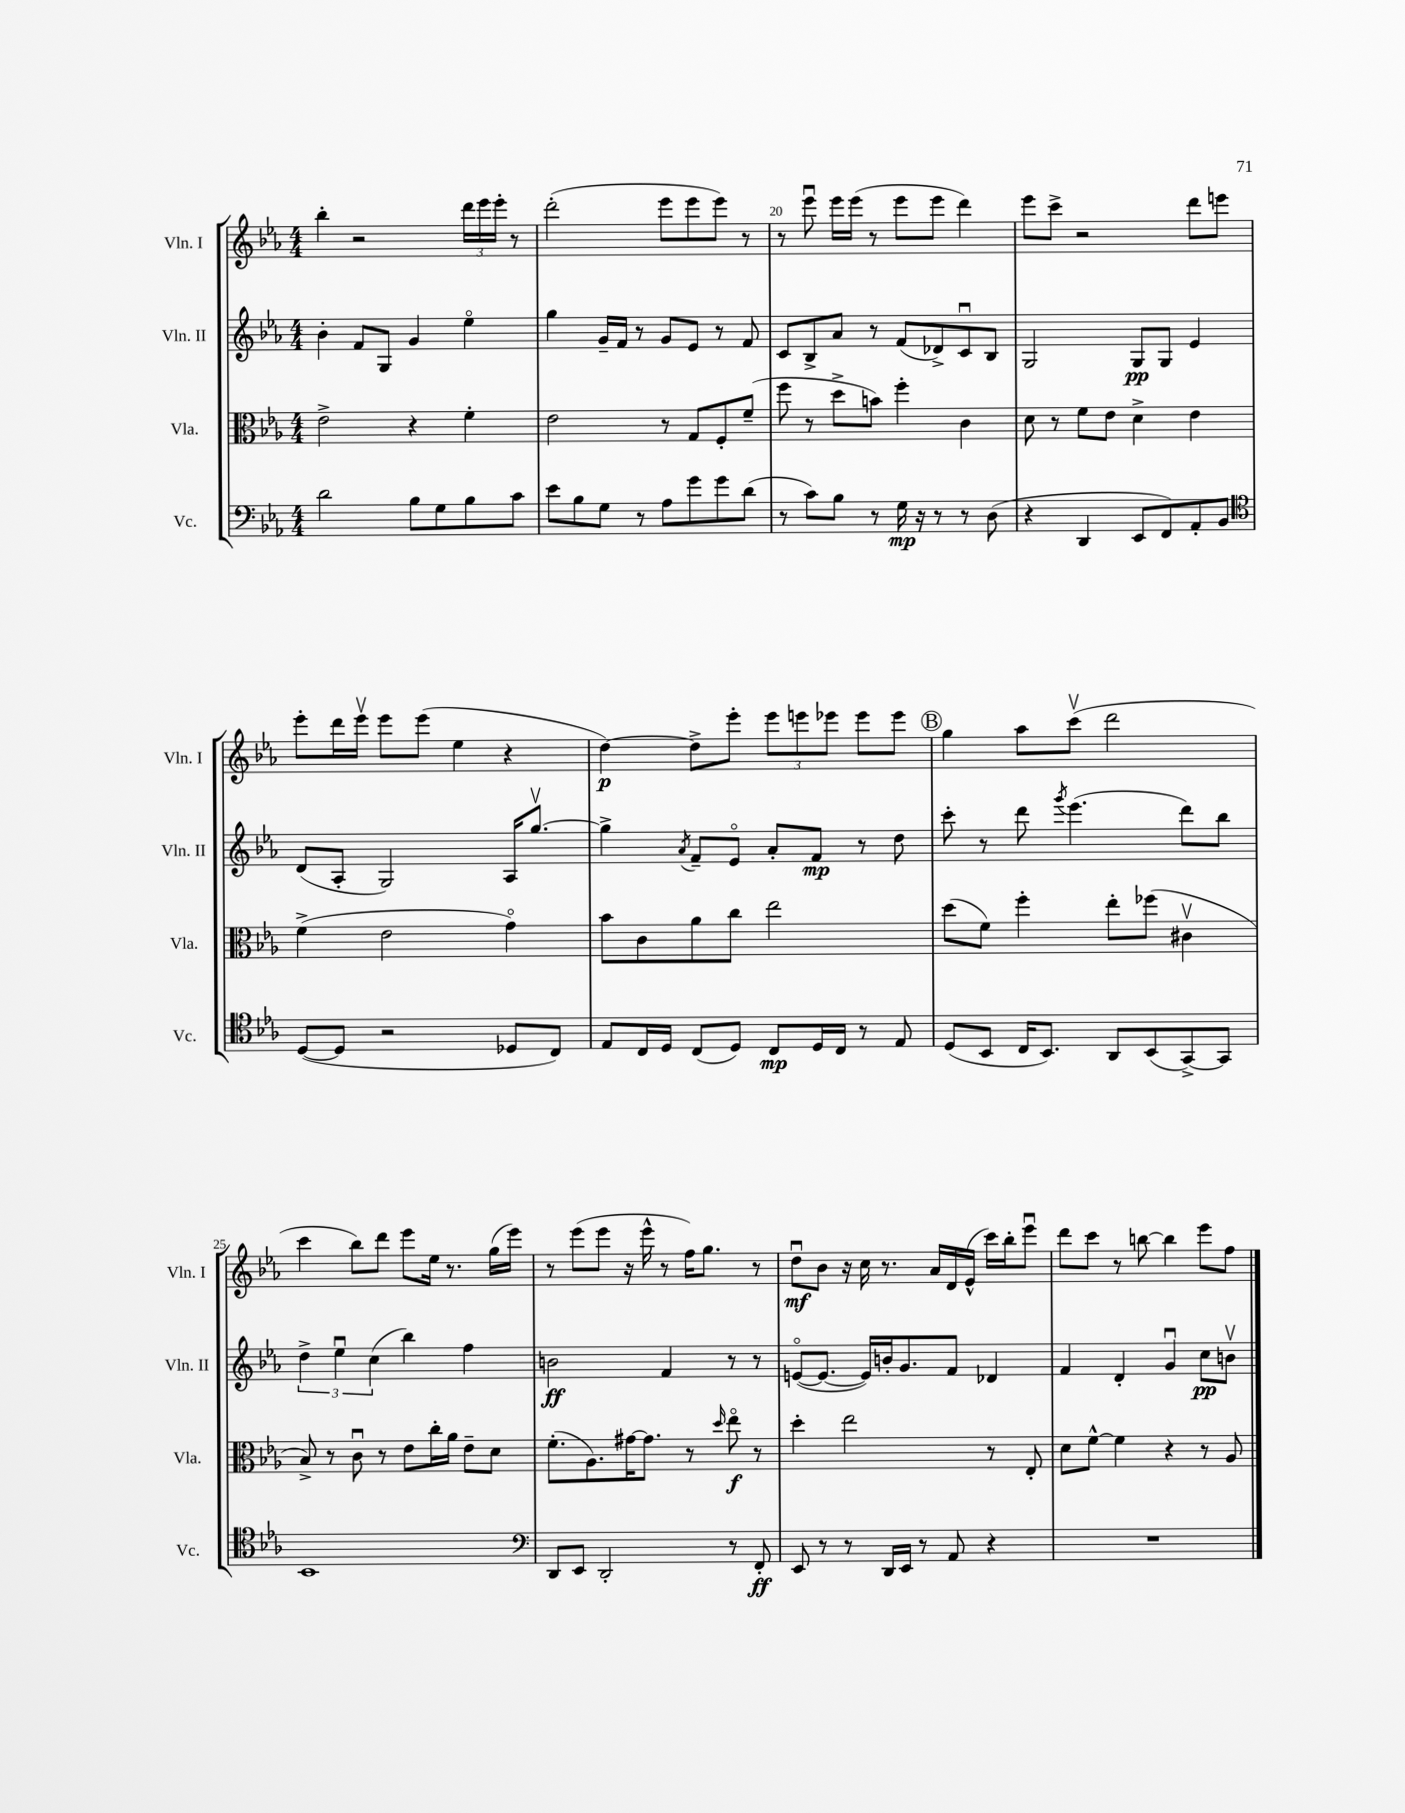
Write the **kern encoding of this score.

**kern	**kern	**kern	**kern
*staff4	*staff3	*staff2	*staff1
*clefF4	*clefC3	*clefG2	*clefG2
*k[b-e-a-]	*k[b-e-a-]	*k[b-e-a-]	*k[b-e-a-]
*M4/4	*M4/4	*M4/4	*M4/4
2d\	2e-^\	4b-'\	4bb-'\
.	.	8f/L	2r
.	.	8G/J	.
8B-\L	4r	4g/	.
8G\	.	.	.
8B-\	4f'\	4ee-o\	24ddd\LL
.	.	.	24eee-\
.	.	.	24eee-'\JJ
8c\J	.	.	8r
=	=	=	=
8e-\L	2e-\	4gg\	(2ddd'\
8B-\	.	.	.
8G\J	.	16g~/LL	.
.	.	16f/JJ	.
8r	.	8r	.
8A-\L	8r	8g/L	8eee-\L
8g\	8G/L	8e-/J	8eee-\
8g\	8F'/	8r	8eee-\J)
(8d\J	(8f~/J	8f/	8r
=	=	=	=
8r	8ff\	8c/L	8r
8c\L)	8r	8B-^/	8eee-u\
8B-\J	8dd^\L	8a-/J	16eee-\LL
.	.	.	(16eee-\JJ
8r	8b\J)	8r	8r
16G\	4ff'\	(8f/L	8eee-\L
16r	.	.	.
8r	.	8d-^/)	8eee-\J
8r	4c\	8cu/	4ddd\)
(8D\	.	8B-/J	.
=	=	=	=
4r	8d\	2G/	8eee-\L
.	8r	.	8ccc^\J
4DD/	8f\L	.	2r
.	8e-\J	.	.
8EE-/L	4d^\	8G/L	.
8FF/)	.	8G/J	.
8AA-'/	4e-\	4e-/	8ddd\L
8BB-/J	.	.	8eee\J
=	=	=	=
*clefC4	*	*	*
([8D/L	(4f^\	(8d/L	8eee-'\L
8D/]J	.	8A-'/J	16ddd\L
.	.	.	16eee-v\JJ
2r	2e-\	2G/)	8eee-\L
.	.	.	(8eee-\J
.	.	.	4ee-\
8D-/L	4go\)	16A-/LK	4r
.	.	[8.ggv/J	.
8C/J)	.	.	.
=	=	=	=
8E-/L	8b-\L	4gg^\]	[4dd\)
16C/L	8c\	.	.
16D/JJ	.	.	.
.	.	8qa-/	.
(8C/L	8a-\	8f~/L	8dd^\]L
8D/J)	8cc\J	8e-o/J	8eee-'\J
8C/L	2ee-\	8a-'/L	12eee-\L
.	.	.	12eee\
16D/L	.	8f/J	.
.	.	.	12eee-\J
16C/JJ	.	.	.
8r	.	8r	8eee-\L
8E-/	.	8dd\	8eee-\J
=	=	=	=
(8D/L	(8dd\L	8ccc'\	4gg\
8BB-/J	8f\J)	8r	.
16C/LK	4ff'\	8ddd\	8aa-\L
8.BB-/J)	.	.	.
.	.	8qggg/	.
.	.	(4.eee-\	(8cccv\J
8AA-/L	8ee-'\L	.	2ddd\
(8BB-/	(8ff-\J	.	.
[8GG^/)	4c#v\	8ddd\L)	.
8GG/]J	.	8bb-\J	.
=	=	=	=
1BB-	8B-^/)	6dd^\	4ccc\
.	8r	.	.
.	.	6ee-u\	.
.	8cu\	.	8bb-\L)
.	.	(6cc\	.
.	8r	.	8ddd\J
.	8e-\L	4bb-\)	8eee-\L
.	16cc'\L	.	16ee-\Jk
.	16a-\JJ	.	8.r
.	8e-~\L	4ff\	.
.	8d\J	.	(16gg\LL
.	.	.	16eee-\JJ)
=	=	=	=
*clefF4	*	*	*
8DD/L	(8.f'\L	2b\	8r
8EE-/J	.	.	(8eee-\L
.	8.A-\)	.	.
2DD'/	.	.	8eee-\J
.	[16g#\K	.	16r
.	8.g#\]J	.	16eee-^^\
.	.	4f/	8r
.	8r	.	16ff\LK)
.	.	.	8.gg\J
.	16qqdd/	.	.
8r	8ee-o\	8r	.
8FF'/	8r	8r	8r
=	=	=	=
8EE-/	4dd'\	([8eo/L	8ddu\L
8r	.	8.e/_J	8b-\J
8r	2ee-\	.	16r
.	.	16e/]LL)	16cc\
16DD/LL	.	16b'/J	8.r
16EE-/JJ	.	8.g/	.
8r	.	.	.
.	.	.	16a-/LL
8AA-/	.	8f/J	16d/
.	.	.	(16e-^^/JJ
4r	8r	4d-/	16ccc\LL)
.	.	.	16bb-'\J
.	8E-'/	.	8eee-u\J
=	=	=	=
1r	8d\L	4f/	8ddd\L
.	[8f^^\J	.	8ccc\J
.	4f\]	4d'/	8r
.	.	.	[8bb\
.	4r	4gu/	4bb\]
.	8r	8cc\L	8eee-\L
.	8A-/	8bv\J	8ff\J
==	==	==	==
*-	*-	*-	*-
